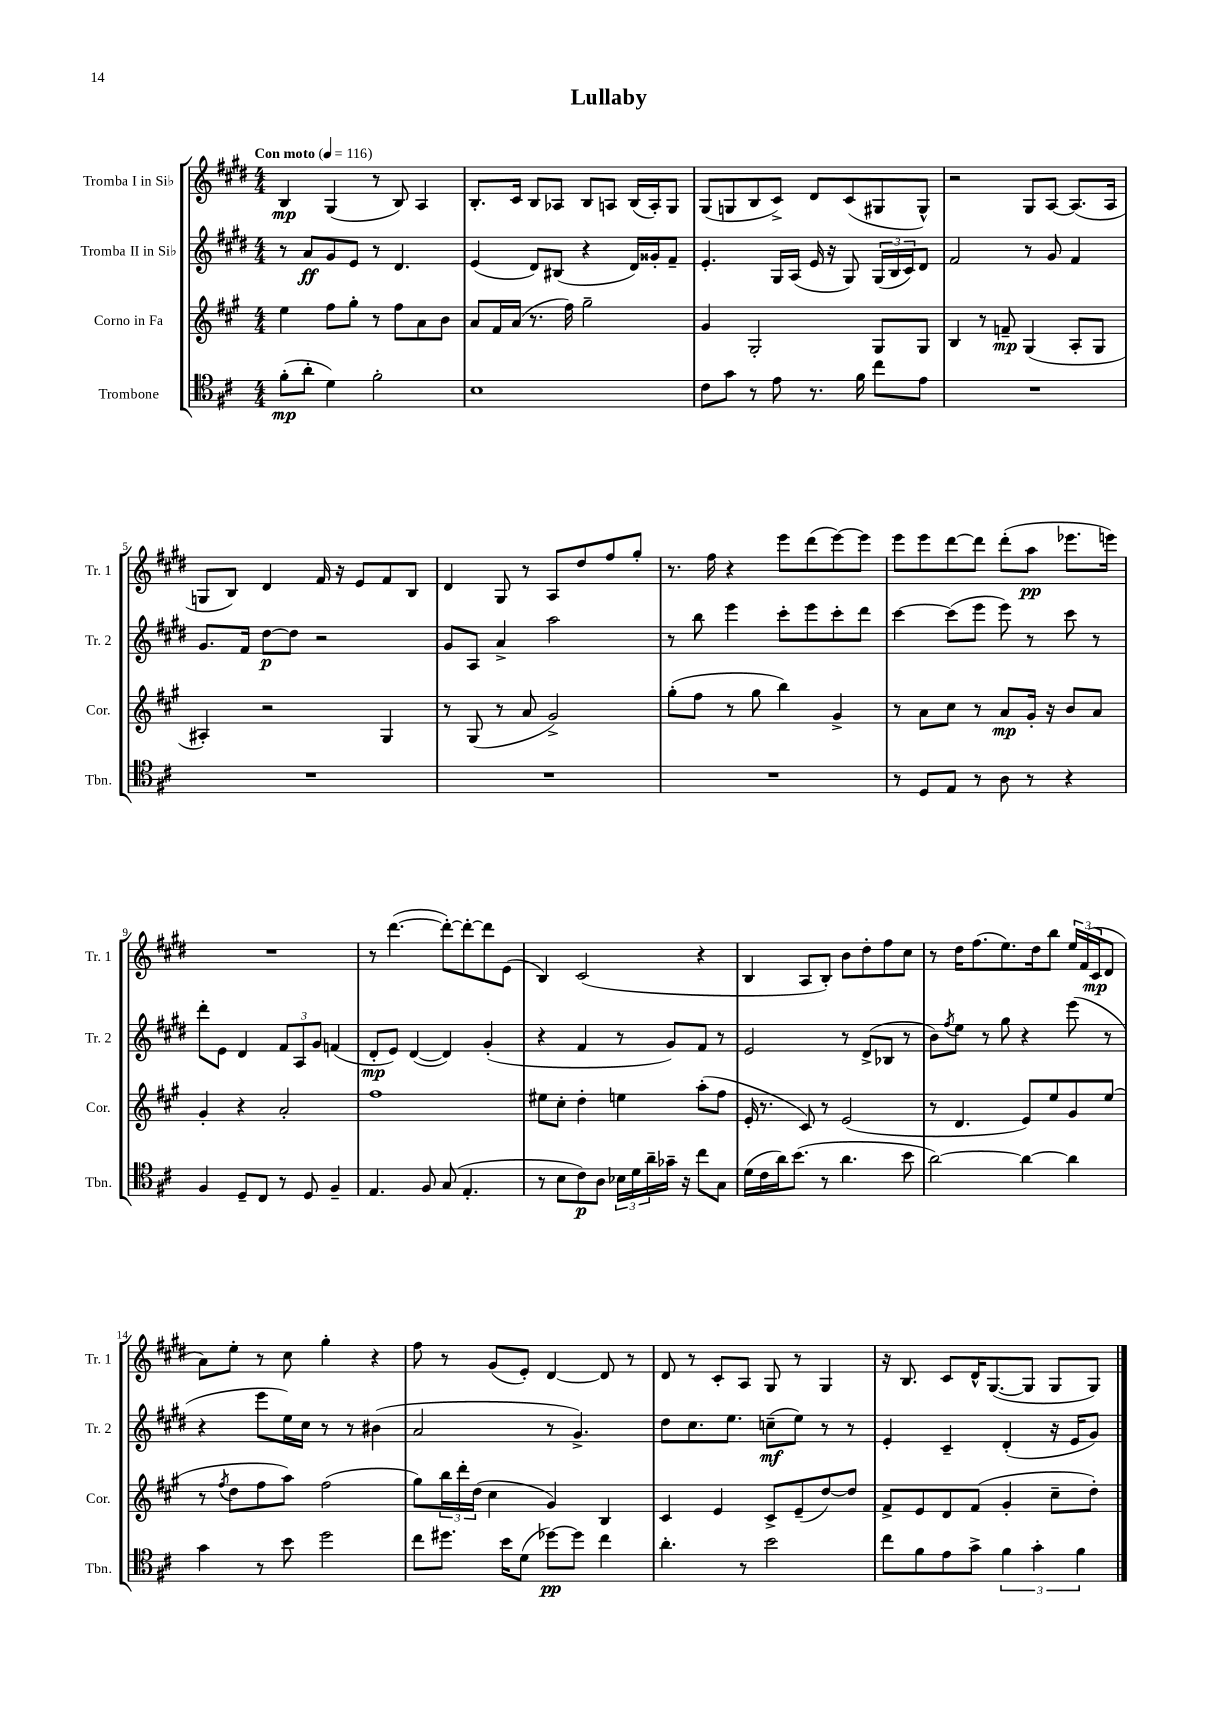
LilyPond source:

\header { title = "Lullaby" }
<<
\new StaffGroup <<
\new Staff = "s0" \with { instrumentName = "Tromba I in Sib" shortInstrumentName = "Tr. 1" } {
    \clef treble \key e \major \numericTimeSignature \time 4/4 \tempo "Con moto" 4 = 116
    b4\mp gis4( r8 b8) a4 |
    b8.-. cis'16 b8 aes8 b8 a8 b16( a16-.) gis8 |
    gis8( g8 b8 cis'8->) dis'8 cis'8( gis8 gis8-^) |
    r2 gis8 a8~ a8.( a16 |
    g8 b8) dis'4 fis'16 r16 e'8 fis'8 b8 |
    dis'4 gis8 r8 a8 dis''8 fis''8 gis''8-. |
    r8. fis''16 r4 e'''8 dis'''8( e'''8~) e'''8 |
    e'''8 e'''8 dis'''8~ dis'''8 dis'''8-.( a''8\pp ees'''8. e'''16) |
    R1 |
    r8 dis'''4.~( dis'''8~-.) dis'''8~-. dis'''8 e'8( |
    b4) cis'2( r4 |
    b4 a8 b8-.) b'8 dis''8-. fis''8 cis''8 |
    r8 dis''16 fis''8.( e''8.) dis''16 b''8 \tuplet 3/2 { e''16 fis'16( cis'16\mp } dis'8 |
    a'8) e''8-. r8 cis''8 gis''4-. r4 |
    fis''8 r8 gis'8( e'8-.) dis'4~ dis'8 r8 |
    dis'8 r8 cis'8-. a8 gis8 r8 gis4 |
    r16 b8. cis'8 dis'16-^ gis8.~( gis8 gis8 gis8) \bar "|." |
}
\new Staff = "s1" \with { instrumentName = "Tromba II in Sib" shortInstrumentName = "Tr. 2" } {
    \clef treble \key e \major \numericTimeSignature \time 4/4
    r8 a'8\ff gis'8 e'8 r8 dis'4. |
    e'4( dis'8) bis8( r4 dis'16) gisis'16-. fis'8-- |
    e'4.-. gis16 a16( e'16 r16 gis8) \tuplet 3/2 { gis16( b16 cis'16) } dis'8 |
    fis'2 r8 gis'8 fis'4 |
    gis'8. fis'16 dis''8~\p dis''8 r2 |
    gis'8 a8 a'4-> a''2 |
    r8 b''8 e'''4 cis'''8-. e'''8 cis'''8-. dis'''8 |
    cis'''4~ cis'''8( e'''8 e'''8) r8 cis'''8 r8 |
    dis'''8-. e'8 dis'4 \tuplet 3/2 { fis'8 a8 gis'8 } f'4( |
    dis'8-.\mp e'8) dis'4~( dis'4) gis'4-.( |
    r4 fis'4 r8 gis'8) fis'8 r8 |
    e'2 r8 dis'8->( bes8 r8 |
    b'8) \acciaccatura { fis''8 } e''8 r8 gis''8 r4 e'''8( r8 |
    r4 e'''8 e''16) cis''16 r8 r8 bis'4( |
    a'2 r8 gis'4.->) |
    dis''8 cis''8. e''8. c''8--\mf( e''8) r8 r8 |
    e'4-. cis'4-- dis'4-.( r16 e'16 gis'8) \bar "|." |
}
\new Staff = "s2" \with { instrumentName = "Corno in Fa" shortInstrumentName = "Cor." } {
    \clef treble \key a \major \numericTimeSignature \time 4/4
    e''4 fis''8 gis''8-. r8 fis''8 a'8 b'8 |
    a'8 fis'16 a'16( r8. fis''16) gis''2-- |
    gis'4 gis2-. gis8 gis8 |
    b4 r8 f'8--\mp gis4( a8-. gis8 |
    ais4-.) r2 gis4 |
    r8 gis8( r8 a'8 gis'2->) |
    gis''8-.( fis''8 r8 gis''8 b''4) gis'4-> |
    r8 a'8 cis''8 r8 a'8\mp gis'16-. r16 b'8 a'8 |
    gis'4-. r4 a'2-. |
    fis''1 |
    eis''8 cis''8-. d''4-. e''4 a''8-.( fis''8 |
    e'16-. r8. cis'8) r8 e'2( |
    r8 d'4. e'8) e''8 gis'8 e''8( |
    r8 \acciaccatura { fis''8 } d''8 fis''8 a''8) fis''2( |
    gis''8) \tuplet 3/2 { b''16 d'''16-. d''16( } cis''4 gis'4) b4 |
    cis'4 e'4 cis'8-> e'8--( d''8~) d''8 |
    fis'8-> e'8 d'8 fis'8( gis'4-. cis''8-- d''8-.) \bar "|." |
}
\new Staff = "s3" \with { instrumentName = "Trombone" shortInstrumentName = "Tbn." } {
    \clef tenor \key d \major \numericTimeSignature \time 4/4
    fis'8-.\mp( a'8-. d'4) fis'2-. |
    b1 |
    cis'8 g'8 r8 e'8 r8. fis'16 cis''8 e'8 |
    R1 |
    R1 |
    R1 |
    R1 |
    r8 d8 e8 r8 a8 r8 r4 |
    fis4 d8-- cis8 r8 d8 fis4-- |
    e4. fis8 g8( e4.-. |
    r8 b8 cis'8\p) a8 \tuplet 3/2 { bes16 d'16 a'16-- } ges'16-- r16 cis''8 g8 |
    d'16( cis'16 a'16) b'8.( r8 a'4. b'8 |
    a'2~) a'4~ a'4 |
    g'4 r8 b'8 d''2 |
    cis''8 dis''8. b'16 d'8( des''8~\pp) des''8 cis''4 |
    a'4.-. r8 b'2 |
    cis''8 fis'8 e'8 g'8-> \tuplet 3/2 { fis'4 g'4-. fis'4 } \bar "|." |
}
>>
>>
